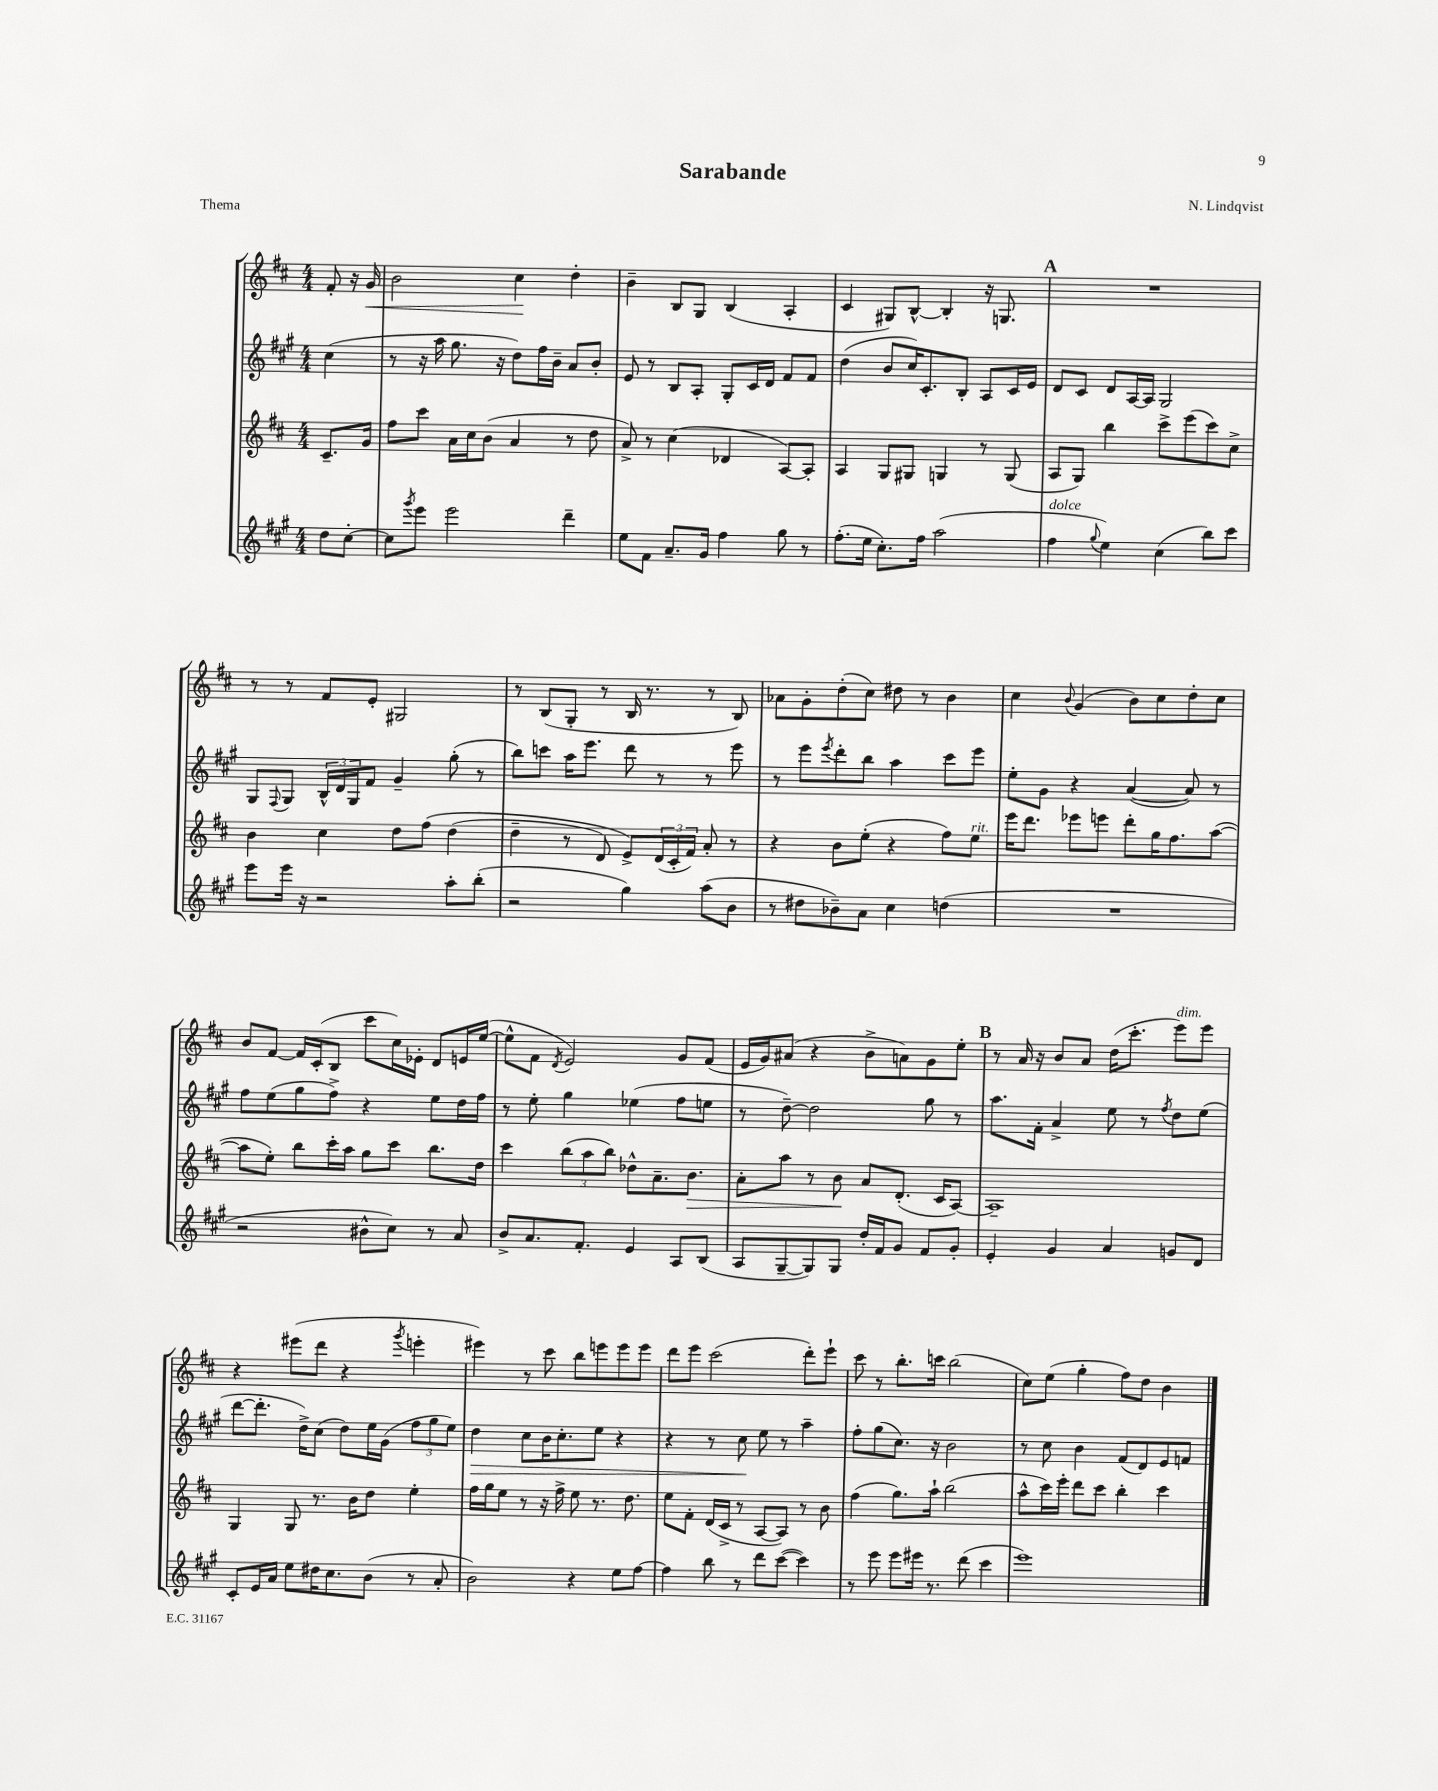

**kern	**kern	**dynam	**kern	**dynam	**kern	**dynam
*part4	*part3	*part3	*part2	*part2	*part1	*part1
*staff4	*staff3	*staff3	*staff2	*staff2	*staff1	*staff1
*clefG2	*clefG2	*	*clefG2	*	*clefG2	*
*k[f#c#g#]	*k[f#c#]	*	*k[f#c#g#]	*	*k[f#c#]	*
*M4/4	*M4/4	*	*M4/4	*	*M4/4	*
=	=	=	=	=	=	=
8dd\L	8.c#~/L	.	(4cc#\	.	8f#'/	.
[8cc#'\J	.	.	.	.	16r	.
!	!	!	!	!	!	!LO:HP:b
.	16g/Jk	.	.	.	16g/	<
=1	=1	=1	=1	=1	=1	=1
8cc#\L]	8ff#\L	.	8r	.	2b\	.
8qggg#/	.	.	.	.	.	.
8eee\J	8ccc#\J	.	16r	.	.	.
.	.	.	16aa\	.	.	.
2eee\	16a\LL	.	8.gg#\	.	.	.
.	16cc#\J	.	.	.	.	.
.	(8b\J	.	.	.	.	.
.	.	.	16r	.	.	.
.	4a/	.	8dd\L)	.	4cc#\	.
.	.	.	16ff#\L	.	.	.
.	.	.	16b~\JJ	.	.	.
4ddd~\	8r	.	8a/L	.	4dd'\	[
.	8dd\	.	8b'/J	.	.	.
=2	=2	=2	=2	=2	=2	=2
8ee\L	8a^/)	.	8e/	.	4b~\	.
8f#\J	8r	.	8r	.	.	.
8.a~/L	(4cc#\	.	8B/L	.	8B/L	.
.	.	.	8A'/J	.	8G/J	.
16g#/Jk	.	.	.	.	.	.
4ff#\	4d-X/	.	8G#'/L	.	(4B/	.
.	.	.	16c#/L	.	.	.
.	.	.	16d/JJ	.	.	.
8gg#\	[8A/L)	.	8f#/L	.	4A'/	.
8r	8A'/J]	.	8f#/J	.	.	.
=3	=3	=3	=3	=3	=3	=3
(8.ff#'\L	4A/	.	(4dd\	.	4c#/	.
16ee\Jk	.	.	.	.	.	.
8.cc#'\L)	8G/L	.	8b/L	.	8G#X/L)	.
.	8G#X/J	.	16cc#/K)	.	[8B^^/J	.
16ff#\Jk	.	.	8.c#'/	.	.	.
(2aa\	4Gn/	.	.	.	4B'/]	.
.	.	.	8B'/J	.	.	.
.	8r	.	8A/L	.	16r	.
.	.	.	.	.	8.Gn/	.
.	(8G/	.	16c#/L	.	.	.
.	.	.	16e/JJ	.	.	.
!!LO:REH:place=s1:t=A
=4	=4	=4	=4	=4	=4	=4
!LO:TX:a:i:t=dolce	!	!	!	!	!	!
4ff#\	8A/L	.	8d/L	.	1r	.
.	8G/J)	.	8c#/J	.	.	.
8qqgg#/	.	.	.	.	.	.
4ee\)	4bb\	.	8d/L	.	.	.
.	.	.	[16A/L	.	.	.
.	.	.	16A/JJ]	.	.	.
(4cc#\	8ccc#^\L	.	2G#/	.	.	.
.	(8eee\	.	.	.	.	.
8bb\L)	8ccc#\)	.	.	.	.	.
8ccc#\J	8cc#^\J	.	.	.	.	.
!!LO:LB:g=z
=5	=5	=5	=5	=5	=5	=5
8eee\L	4b\	.	8G#/L	.	8r	.
.	.	.	8qqF#/	.	.	.
16eee\Jk	.	.	8G#/J	.	8r	.
16r	.	.	.	.	.	.
2r	4cc#\	.	24B^^/LL	.	8f#/L	.
.	.	.	24d/	.	.	.
.	.	.	24G#/J	.	.	.
.	.	.	8f#/J	.	8e'/J	.
.	8dd\L	.	4g#~/	.	2G#X/	.
.	(8ff#\J	.	.	.	.	.
8aa'\L	(4dd\	.	(8gg#'\	.	.	.
(8bb'\J	.	.	8r	.	.	.
=6	=6	=6	=6	=6	=6	=6
2r	4dd~\	.	8bb\L)	.	8r	.
.	.	.	8cccn\J	.	(8B/L	.
.	8r	.	16aa\KL	.	8G'/J	.
.	.	.	8.eee\J	.	.	.
.	8d/)	.	.	.	8r	.
4gg#\)	8e^/L)	.	8ddd\	.	16B/	.
.	.	.	.	.	8.r	.
.	(24d/L	.	8r	.	.	.
.	24c#'/	.	.	.	.	.
.	24f#/JJ)	.	.	.	.	.
(8aa\L	8a'/	.	8r	.	8r	.
8b\J	8r	.	8eee\	.	8B/)	.
=7	=7	=7	=7	=7	=7	=7
8r	4r	.	8r	.	8a-X\L	.
8dd#X\L	.	.	8eee\L	.	8g'\	.
.	.	.	8qeee/	.	.	.
8b-X~\)	8b\L	.	8ddd'\	.	(8dd'\	.
8a\J	(8ee'\J	.	8bb\J	.	8cc#\J)	.
4cc#\	4r	.	4aa\	.	8dd#X\	.
.	.	.	.	.	8r	.
(4ddn\	8ff#\L)	.	8ccc#\L	.	4b\	.
!	!LO:TX:a:i:t=rit.	!	!	!	!	!
.	8ee\J	.	8eee\J	.	.	.
=8	=8	=8	=8	=8	=8	=8
1r	16eee\KL	.	8ee'\L	.	4cc#\	.
.	8.ddd\J	.	.	.	.	.
.	.	.	8g#\J	.	.	.
.	.	.	.	.	8qqb/	.
.	8eee-X\L	.	4r	.	(4g/	.
.	8eeen\J	.	.	.	.	.
.	8ddd'\L	.	([4a/	.	8b\L)	.
.	16gg\K	.	.	.	8cc#\	.
.	8.ff#\	.	.	.	.	.
.	.	.	8a/])	.	8dd'\	.
.	([8aa\J	.	8r	.	8cc#\J	.
!!LO:LB:g=z
=9	=9	=9	=9	=9	=9	=9
2r	8aa\L]	.	8ff#\L	.	8b/L	.
.	8ee'\J)	.	(8ee\	.	[8f#/J	.
.	8bb\L	.	8gg#\	.	16f#/LL]	.
.	.	.	.	.	(16c#'/J	.
.	16ccc#'\L	.	8ff#^\J)	.	8B/J	.
.	16aa\JJ	.	.	.	.	.
8b#X^^\L	8gg\L	.	4r	.	8ccc#\L	.
8cc#\J)	8ccc#\J	.	.	.	16cc#\L)	.
.	.	.	.	.	16e-X'\JJ	.
8r	8.bb\L	.	8ee\L	.	8d/L	.
8a/	.	.	16dd\L	.	16en/L	.
.	16dd\Jk	.	16ff#\JJ	.	([16ee/JJ	.
=10	=10	=10	=10	=10	=10	=10
8b^/L	4ccc#\	.	8r	.	8ee^^\L]	.
8.a/	.	.	8ee'\	.	8f#\J	.
.	.	.	.	.	8qd/	.
.	(12bb\L	.	4gg#\	.	2e/)	.
8.f#'/J	.	.	.	.	.	.
.	12aa\	.	.	.	.	.
.	12bb\J)	.	.	.	.	.
4e/	8dd-X^^\L	.	(4ee-X\	.	.	.
.	8.a~\	.	.	.	.	.
8A/L	.	.	8ff#\L	.	8g/L	.
!	!	!LO:HP:b	!	!	!	!
.	8.b\J	>	.	.	.	.
(8B/J	.	.	8een\J	.	(8f#/J	.
=11	=11	=11	=11	=11	=11	=11
8A/L	8a'\L	.	8r	.	16e/LL	.
.	.	.	.	.	16g/J)	.
[8G#~/	8aa\J	.	[8dd~\)	.	(8a#X/J	.
8G#/])	8r	.	2dd\]	.	4r	.
8G#/J	8b\	.	.	.	.	.
16dd'/LL	8a/L	]	.	.	8b^\L	.
16f#/J	.	.	.	.	.	.
8g#/J	(8.d'/J	.	.	.	8an\)	.
8f#/L	.	.	8gg#\	.	8g\	.
.	16c#/KL	.	.	.	.	.
8g#'/J	[8A/J)	.	8r	.	8ee'\J	.
!!LO:REH:place=s1:t=B
=12	=12	=12	=12	=12	=12	=12
4e'/	1A~]	.	8.aa\L	.	8r	.
.	.	.	.	.	16a/	.
.	.	.	16f#'\Jk	.	16r	.
4g#/	.	.	4a^/	.	8b/L	.
.	.	.	.	.	8a/J	.
4a/	.	.	8ee\	.	(16dd\KL	.
.	.	.	.	.	8.ccc#'\J	.
.	.	.	8r	.	.	.
.	.	.	8qff#/	.	.	.
!	!	!	!	!	!LO:TX:a:i:t=dim.	!
8gn/L	.	.	8dd\L	.	8eee\L)	.
8d/J	.	.	(8ee\J	.	8eee\J	.
!!LO:LB:g=z
=13	=13	=13	=13	=13	=13	=13
8c#'/L	4G/	.	[8ddd\L	.	4r	.
16e/L	.	.	8.ddd'\J]	.	.	.
16a/JJ	.	.	.	.	.	.
8ee\L	8G/	.	.	.	(8eee#X\L	.
.	.	.	16dd^\KL)	.	.	.
16dd#X\K	8.r	.	(8cc#\J	.	8ddd\J	.
8.cc#\	.	.	.	.	.	.
.	.	.	8dd\L)	.	4r	.
.	16b\KL	.	.	.	.	.
(8b\J	8dd\J	.	16ee\L	.	.	.
.	.	.	(16g#\JJ	.	.	.
.	.	.	.	.	8qggg/	.
8r	4ee'\	.	12ff#\L	.	4eeen'\	.
.	.	.	12gg#\	.	.	.
8a'/	.	.	.	.	.	.
.	.	.	12ee\J)	.	.	.
=14	=14	=14	=14	=14	=14	=14
!	!	!	!	!LO:HP:b	!	!
2b\)	16ff#\LL	.	4dd\	>	4eee#X\)	.
.	16gg\J	.	.	.	.	.
.	8ee\J	.	.	.	.	.
.	8r	.	8cc#\L	.	8r	.
.	16r	.	16b\K	.	8ccc#\	.
.	16ff#^\	.	8.cc#'\	.	.	.
4r	8ee\	.	.	.	8bb\L	.
.	8.r	.	8ee\J	.	8eeen\	.
8ee\L	.	.	4r	.	8eee\	.
.	8.dd\	.	.	.	.	.
[8ff#\J	.	.	.	.	8eee\J	.
=15	=15	=15	=15	=15	=15	=15
4ff#\]	8ee\L	.	4r	.	8ddd\L	.
.	8f#'\J	.	.	.	8eee\J	.
8bb\	(16d/LL	.	8r	.	(2ccc#\	.
.	16c#^/JJ	.	.	.	.	.
8r	8r	.	8cc#\	.	.	.
8ddd\L	[8A/L	.	8ee\	]	.	.
([8ccc#\J	8A/J])	.	8r	.	.	.
4ccc#\])	8r	.	4aa~\	.	8ddd'\L)	.
.	8b\	.	.	.	8eee`\J	.
=16	=16	=16	=16	=16	=16	=16
8r	(4ff#\	.	8ff#'\L	.	8ccc#\	.
8eee\	.	.	(8gg#\	.	8r	.
8eee\L	8.gg\L)	.	8.cc#\J)	.	8.bb'\L	.
16eee#X\Jk	.	.	.	.	.	.
8.r	16aa`\Jk	.	16r	.	16cccn\Jk	.
.	(2bb\	.	2b\	.	(2bb\	.
(8ddd\	.	.	.	.	.	.
4ccc#\	.	.	.	.	.	.
=17	=17	=17	=17	=17	=17	=17
1eee)	8aa^^\L	.	8r	.	8cc#\L)	.
.	16ccc#\L)	.	8cc#\	.	(8ee\J	.
.	16eee'\JJ	.	.	.	.	.
.	8ddd\L	.	4b\	.	4gg'\	.
.	8ccc#\J	.	.	.	.	.
.	4bb'\	.	(8f#/L	.	8ff#\L)	.
.	.	.	8d/)	.	8dd\J	.
.	4ccc#\	.	8e/	.	4b\	.
.	.	.	8fn/J	.	.	.
==	==	==	==	==	==	==
*-	*-	*-	*-	*-	*-	*-
